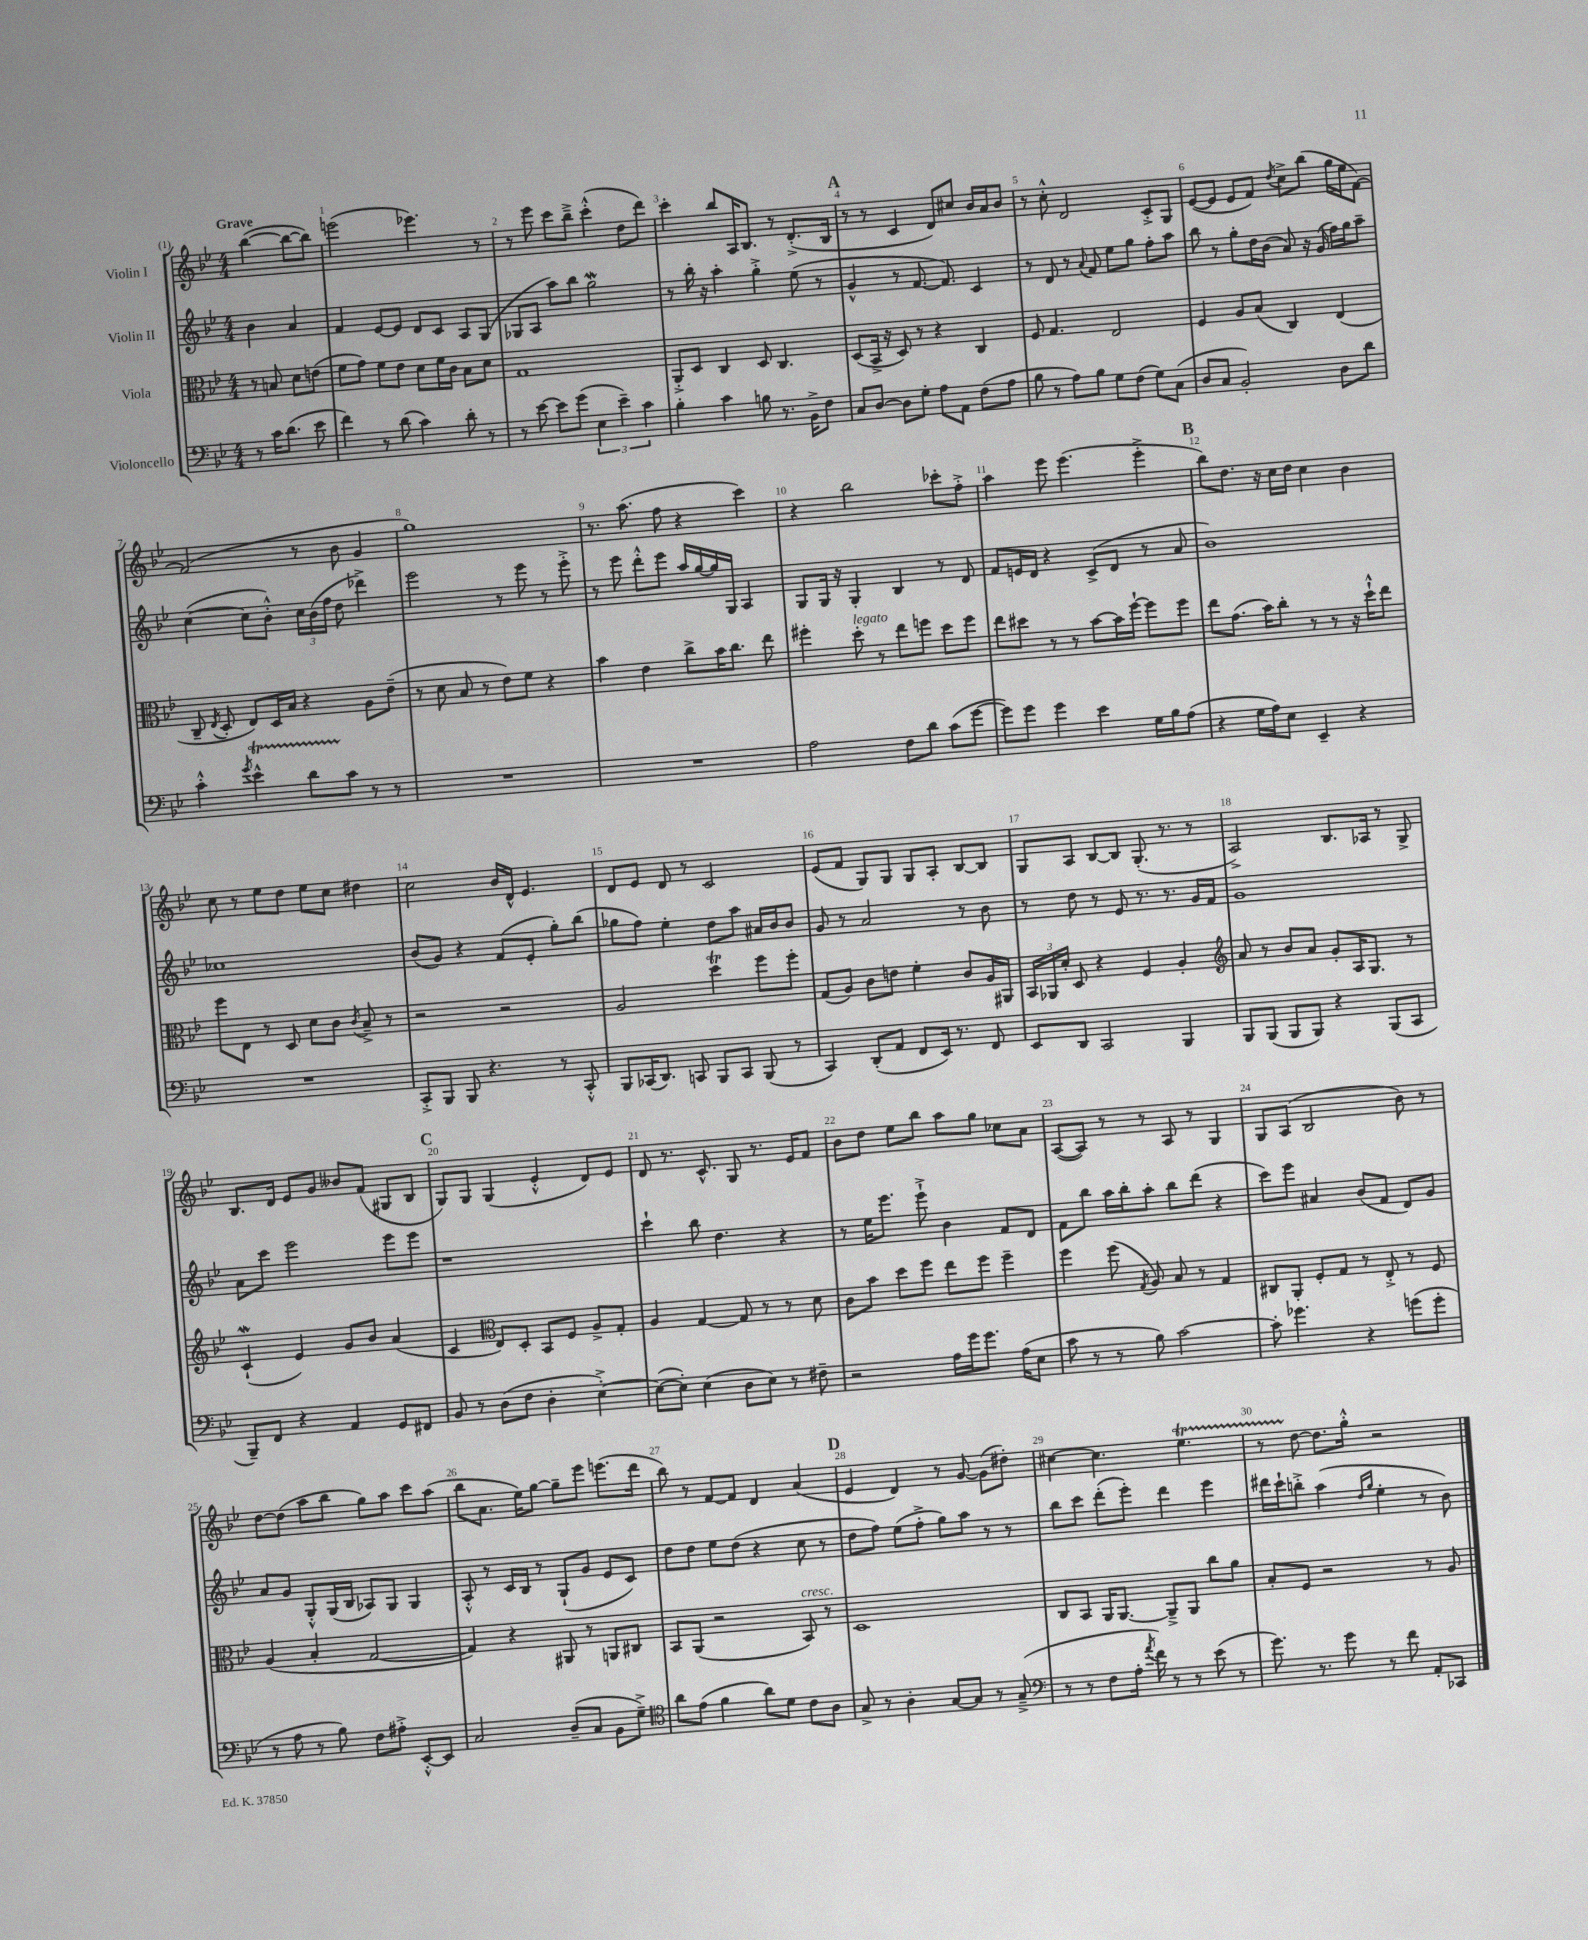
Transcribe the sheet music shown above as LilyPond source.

<<
\new StaffGroup <<
\new Staff = "s0" \with { instrumentName = "Violin I" } {
    \clef treble \key bes \major \numericTimeSignature \time 4/4 \partial 2 \tempo "Grave"
    \autoBeamOff bes''4~( bes''8[~ bes''8]) |
    e'''2( ees'''4.) r8 |
    r8 ees'''8 c'''8[ bes''8]---> c'''4-.-^( d''8[ d'''8]) |
    c'''4-. bes''8[ a16 bes8.] r8 d'8.[-.->( bes16] |
    \mark \markup { \bold "A" } r8 r8 c'4 d'8[) cis''8] bes'16[ a'16 bes'8] |
    r8 c''8-.-^ d'2 c'8[-.-> g8] |
    ees'8[~( ees'8] ees'8[ f'8]) \acciaccatura { d''8 } c''8[-> bes''8]( g''16[ ees''16 f'8]~) |
    f'2( r8 bes'8 g'4 |
    g''1) |
    r8. a''8.( f''8 r4 c'''4) |
    r4 bes''2 ces'''8[-. f''8]-.-> |
    a''4 ees'''8 ees'''4.( ees'''4-.-> |
    \mark \markup { \bold "B" } bes''8[) d''8.] r16 c''16[ d''16] c''4 bes'4 |
    c''8 r8 ees''8[ d''8] ees''8[ c''8] dis''4 |
    c''2 bes'16[ d'16]-^ ees'4. |
    d'8[ ees'8] d'8 r8 c'2 |
    ees'8[( f'8] g8[) g8] g8[ a8]-. bes8[~ bes8] |
    g8[ a8] bes8[~ bes8] g8.-.( r8. r8 |
    a2->) bes8.[ aes16] r8 g8-> |
    bes8.[ d'16] ees'8[ g'8] beses'8[ f'8]( gis8[ bes8] |
    \mark \markup { \bold "C" } g8[) g8] g4( ees'4-.-^ d'8[) ees'8] |
    d'8 r8. c'8.-^ g8 r8. ees'16[ f'8] |
    bes'8[ d''8] ees''8[ bes''8] a''8[ g''8] ces''8[ a'8] |
    a8[~( a8]) r8 r8 a8 r8 g4 |
    g8[ a8]( bes2 bes'8) r8 |
    d''8[~ d''8]( a''8[ bes''8] g''8[) a''8] c'''8[ a''8]( |
    bes''8[ a'8.] ees''16[) g''8]~ g''8[-- ees'''8] e'''8.[( d'''16] |
    bes''8) r8 f'8[~ f'8] d'4 a'4( |
    \mark \markup { \bold "D" } ees'4 d'4) r8 g'8~ g'8[( dis''8]-.) |
    cis''4~ cis''4. ees''4.\startTrillSpan |
    r8 d''8~\stopTrillSpan d''8.[ g''16]-.-^ r2 \bar "|." |
}
\new Staff = "s1" \with { instrumentName = "Violin II" } {
    \clef treble \key bes \major \numericTimeSignature \time 4/4 \partial 2
    \autoBeamOff bes'4 a'4 |
    f'4 ees'8[~ ees'8] d'8[ c'8] a8[ g8]( |
    ges8[ a8] a''8[) bes''8] g''2\mordent |
    r8 bes''16-. r16 a''4-. g''4-.-> ees''8( r8 |
    \mark \markup { \bold "A" } g'4-^ r8 f'8.~ f'8.) c'4 |
    r8 d'8 r8 \appoggiatura { a'8 } f'8 ees''8[ g''8] f''8[-. a''8] |
    bes''8 r8 g''8[-. d''16 bes'16]( a'8) r16 g'16( f''16[) g''16 a''8]-- |
    c''4~( c''8[ bes'8]-.-^) \tuplet 3/2 { c''16[ bes'16( f''16] } d''8 des'''4->) |
    ees'''2 r8 ees'''8 r8 ees'''8-.-> |
    r8 ees'''8 d'''8[-.-^ ees'''8] a''16[ g''16~ g''16 g16] a4 |
    g8[ g16] r16 g4-. bes4 r8 d'8 |
    f'8[ e'16 d'16] r4 c'8[->( d'8] r8 a'8 |
    \mark \markup { \bold "B" } bes'1) |
    ces''1 |
    bes'8[( g'8]) r4 f'8[( ees'8]-. g''8[-.) bes''8]( |
    ges''8[ f''8]) ees''4-. d''8[ a''8] ais'16[ bes'16 bes'8] |
    g'8 r8 a'2 r8 bes'8 |
    r8 d''8 r8 ees'8 r8. r8. g'16[ f'16] |
    g'1 |
    a'8[ c'''8] ees'''2 ees'''8[ ees'''8] |
    \mark \markup { \bold "C" } r1 |
    c'''4-! bes''8 d''4. r4 |
    r8 ees''16[ ees'''8.] ees'''8-!-> bes'4 f'8[ d'8] |
    f'8[ bes''8] a''16[ bes''16-. a''8]-. bes''8[ d'''8]( r4 |
    c'''8[) ees'''8] ais'4 bes'8[( f'8] d'8[) g'8] |
    a'8[ g'8] g8[-.-^ g16( bes16] aes8[) g8] g4 |
    a8-.-^ r8 c'16[ bes16] r8 g8[-!( g'8] ees'8[ c'8]) |
    d''8[ d''8] ees''8[ d''8]( r4 c''8 r8 |
    \mark \markup { \bold "D" } d''8[ f''8]) ees''8[( f''8]-.-> g''8[) a''8] r8 r8 |
    bes''8[ c'''8] d'''8[-.( ees'''8]-.) d'''4 ees'''4 |
    dis'''16[ c'''16-! b''8]-.-> a''4( \grace { d''16[ g''16] } ees''4-. r8 bes'8) \bar "|." |
}
\new Staff = "s2" \with { instrumentName = "Viola" } {
    \clef alto \key bes \major \numericTimeSignature \time 4/4 \partial 2
    \autoBeamOff r8 b8 d'8[ e'8]( |
    f'8[ g'8]) f'8[ ees'8] d'8[ f'16 c'16] bes8[ d'8] |
    g1 |
    a,8[-.-> d8] c4 d8 c4. |
    \mark \markup { \bold "A" } d8[( bes,16]-> r16 d8) r8 r4 c4 |
    f8 g4. ees2 |
    f4 a8[ bes8]( c4) ees4( |
    c8-- \acciaccatura { ees8 } d8-. ees8[) d16 bes16] r4 a8[ ees'8]--( |
    r8 d'8 bes8 r8 ees'8[) f'8] r4 |
    bes'4 ees'4 c''8[-> bes'16 c''8.] ees''8 |
    fis''4-. d''8-.^\markup { \italic "legato" } r8 ees''8[ f''8] d''8[ f''8] |
    ees''8[ dis''8] r8 r8 bes'8[~ bes'16 f''16]~-! f''8[ f''8] |
    \mark \markup { \bold "B" } ees''8[ g'8.]( bes'16[) c''8]-. r8 r8 r16 d''16[-!-^ ees''8] |
    f''8[ ees8] r8 d8 d'8[ c'8] \acciaccatura { c'8 } bes8---> r8 |
    r2 r2 |
    a2 d''4\trill f''8[ f''8]-. |
    g8[( a8]) c'8[ e'8] f'4-. c'8[ a16 ais,16] |
    \tuplet 3/2 { bes,16[ aes,16 d'16]-. } d8 r4 f4 a4-. |
    \clef treble a'8 r8 bes'8[ a'8] g'8[-. a16 g8.] r8 |
    c'4-!\mordent( ees'4) g'8[ bes'8] a'4( |
    \mark \markup { \bold "C" } c'4 \clef alto ees8[) d8]-. bes,8[ f8] a8[-> g8]-. |
    a4 g4~ g8 r8 r8 d'8 |
    c'8[ bes'8] d''8[ f''8] ees''8[ f''8] f''4-- |
    f''4 f''8( \acciaccatura { g8 } a8) bes8 r8 g4 |
    cis8[ a,8]-. f8[-. g8] r8 ees8-.-> r8 f8 |
    a4( bes4-. g2~ |
    g4) r4 ais,8 r8 a,8[ cis8] |
    bes,8[ a,8]( r2 bes,8^\markup { \italic "cresc." }) r8 |
    \mark \markup { \bold "D" } d1 |
    c8[ bes,8] a,16[ a,8.]~ a,8[---> a,8] c''8[ a'8] |
    bes8[-. f8] r2 r8 a8 \bar "|." |
}
\new Staff = "s3" \with { instrumentName = "Violoncello" } {
    \clef bass \key bes \major \numericTimeSignature \time 4/4 \partial 2
    \autoBeamOff r8 c'16[ d'8.]( ees'8 |
    f'4) r8 d'8( c'4) d'8-. r8 |
    r8 ees'8~ ees'8[ g'8]( \tuplet 3/2 { ees4 ees'4--) c'4 } |
    bes4-. c'4 b8 r8. bes,16[-> f8] |
    \mark \markup { \bold "A" } c8[ d8]~ d8[ g8]-. a8[ a,8] f8[( a8] |
    bes8 r8 a8[) bes8] g8[ f8]( g8[) c8]( |
    d8[ c8] bes,2-.) d8[ d'8] |
    c'4-.-^ \acciaccatura { g'8 } ees'4-^\startTrillSpan d'8[ c'8]\stopTrillSpan r8 r8 |
    R1 |
    R1 |
    a2 f8[ d'8] c'8[( g'8]~ |
    g'8[) g'8] g'4 ees'4 g16[ bes16 a8]( |
    \mark \markup { \bold "B" } r4 g16[ a16) ees8] ees,4-- r4 |
    R1 |
    c,8[-.-> bes,,8] bes,,8 r4. r8 c,8-.-^ |
    bes,,8[ ces,16( d,8.]) c,8 bes,,8[ c,8] bes,,8( r8 |
    c,4) d,8[-.( a,8] f,8[ ees,16]) r8. f,8 |
    ees,8[ d,8] c,2 bes,,4 |
    bes,,8[ bes,,8]( bes,,8[ bes,,8]) r4 bes,,8[( c,8] |
    bes,,8[--) f,8] r4 a,4 g,8[ fis,8] |
    \mark \markup { \bold "C" } bes,8 r8 d8[( f8] d4-. ees4~-.->) |
    ees8[~( ees8]-.) ees4( d8[ ees8]) r8 fis8-- |
    r2 a16[ g'16 g'8.] a16[( ees8] |
    c'8 r8 r8 bes8) c'2~ |
    c'8-. ges'4. r4 g'8[( g'8]-. |
    r8 a8 r8 bes8) f8[ ais8]-.-> ees,8[~-.-^ ees,8] |
    c2 d8[--( c8] bes,8[ g8]--->) |
    \clef tenor a'8[ ees'8]( f'4 a'8[) d'8] c'8[ a8] |
    \mark \markup { \bold "D" } g8-> r8 a4-. g8[~ g8] r8 g8--->( |
    \clef bass r8 r8 f8[ a16]-. \acciaccatura { a'8 } f'16) r8 r8 ees'8( r8 |
    g'8.) r8. g'8 r8 f'8 a,8[-. ces,8] \bar "|." |
}
>>
>>
\layout { \context { \Score \override BarNumber.break-visibility = ##(#f #t #t) barNumberVisibility = #all-bar-numbers-visible } }
